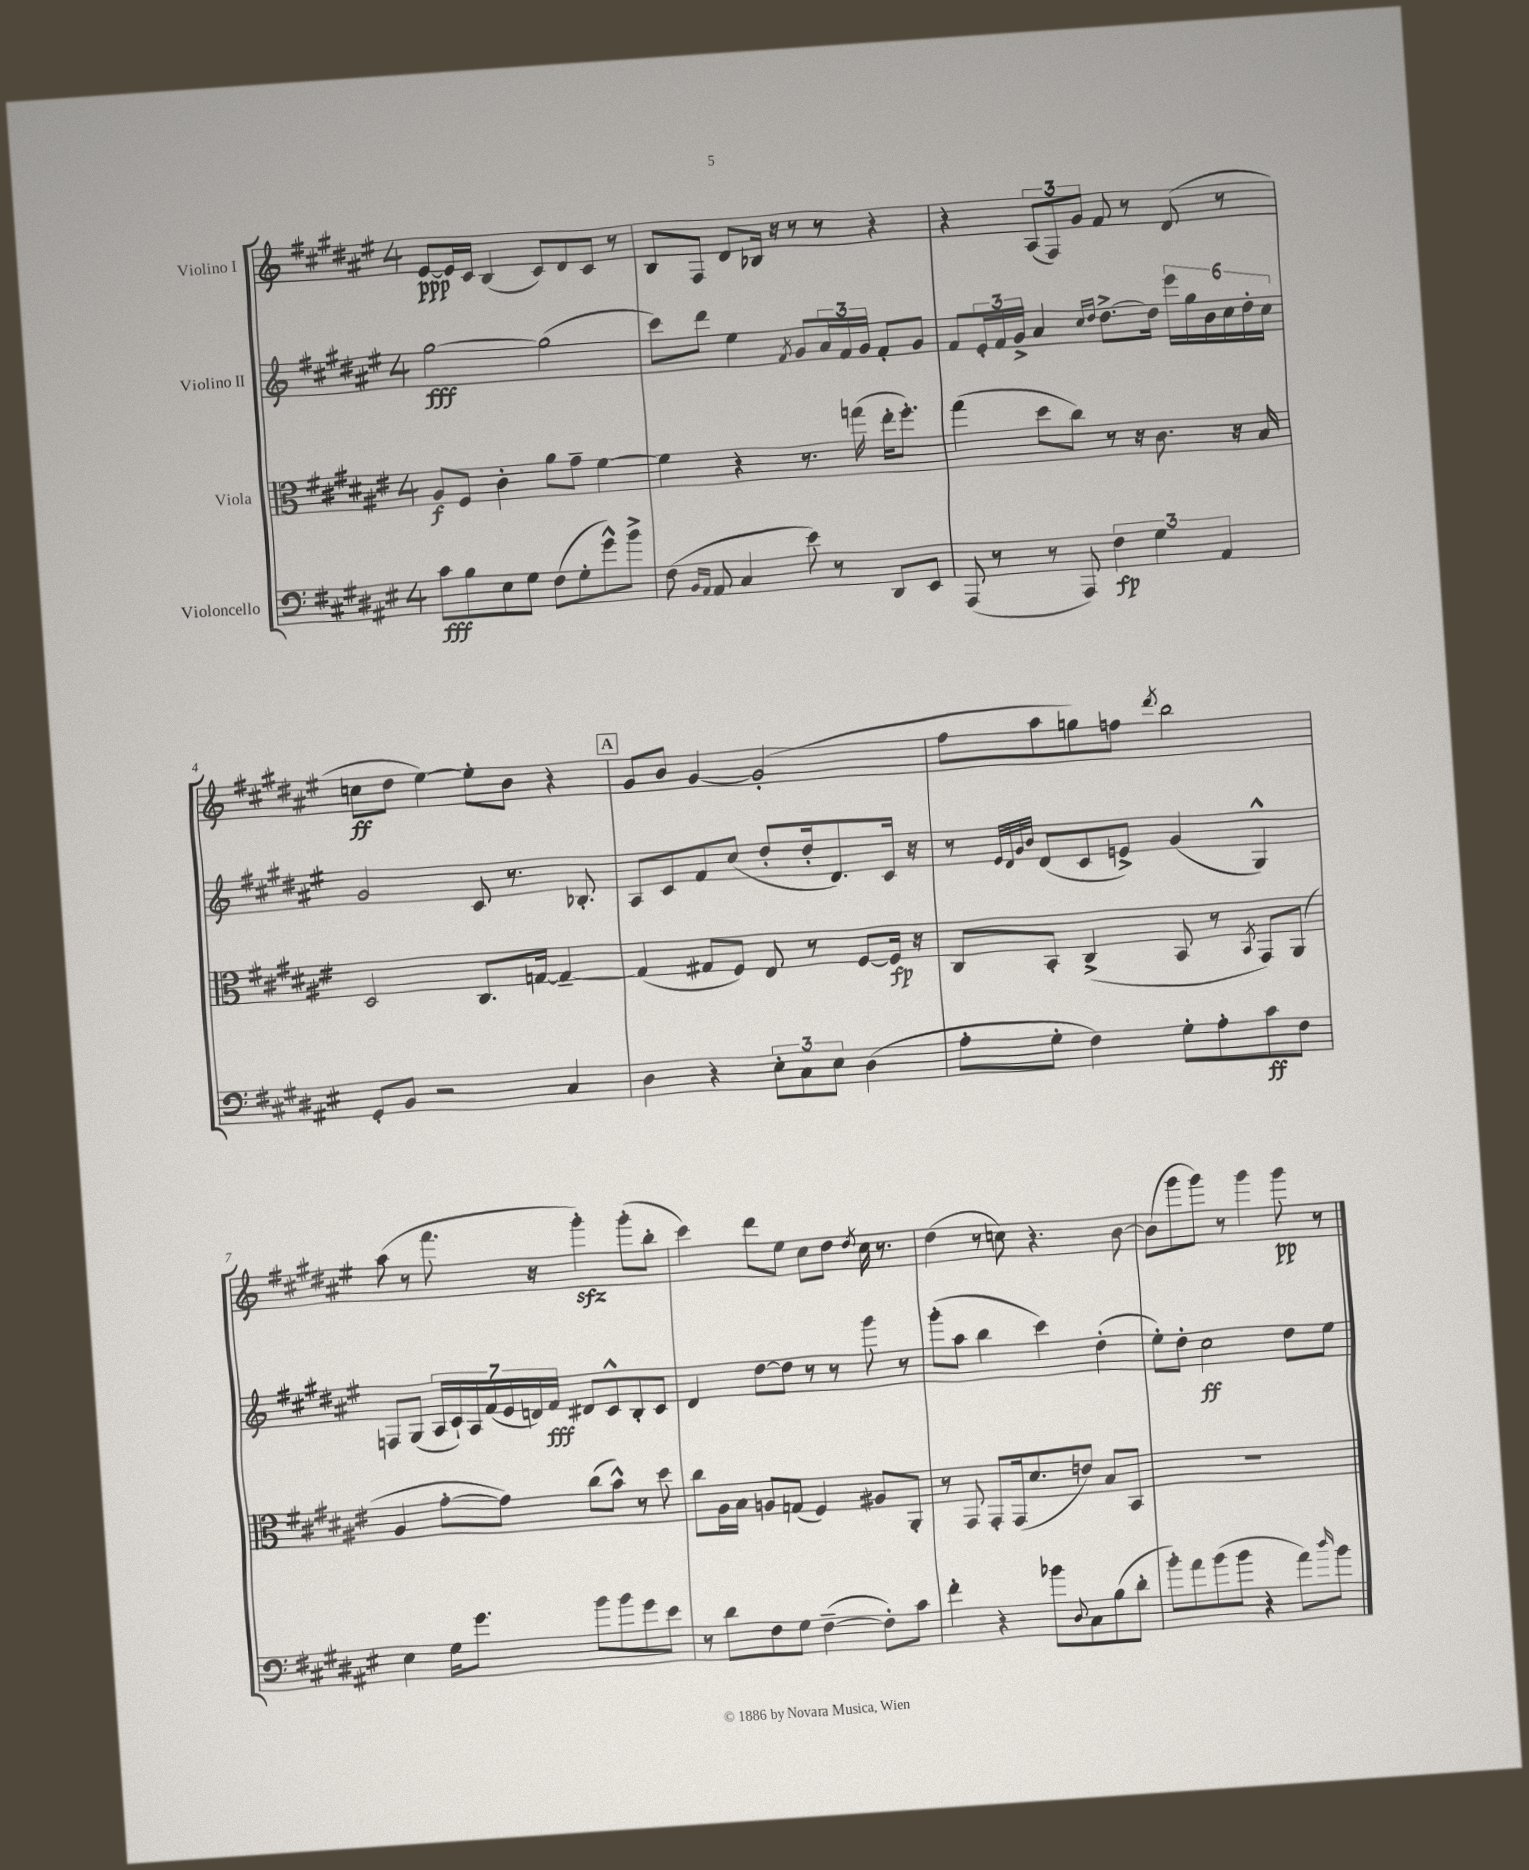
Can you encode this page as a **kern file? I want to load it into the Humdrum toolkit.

**kern	**dynam	**kern	**dynam	**kern	**dynam	**kern	**dynam
*part4	*part4	*part3	*part3	*part2	*part2	*part1	*part1
*staff4	*staff4	*staff3	*staff3	*staff2	*staff2	*staff1	*staff1
*I"Violoncello	*	*I"Viola	*	*I"Violino II	*	*I"Violino I	*
*clefF4	*	*clefC3	*	*clefG2	*	*clefG2	*
*k[f#c#g#d#a#e#]	*	*k[f#c#g#d#a#e#]	*	*k[f#c#g#d#a#e#]	*	*k[f#c#g#d#a#e#]	*
*M4/4	*	*M4/4	*	*M4/4	*	*M4/4	*
=1	=1	=1	=1	=1	=1	=1	=1
8c#\L	fff	8A#/L	f	[2gg#\	fff	[8e#/L	ppp
8B\	.	8F#/J	.	.	.	16e#/L]	.
.	.	.	.	.	.	16c#/JJ	.
8E#\	.	4c#'\	.	.	.	(4B/	.
8G#\J	.	.	.	.	.	.	.
(8F#\L	.	8a#\L	.	(2gg#\]	.	8c#/L)	.
8G#'\	.	8g#~\J	.	.	.	8d#/	.
8g#^^\)	.	[4f#\	.	.	.	8c#/J	.
8b^\J	.	.	.	.	.	8r	.
=2	=2	=2	=2	=2	=2	=2	=2
(8F#\	.	4f#\]	.	8ccc#\L)	.	8B/L	.
16qqBB/LL	.	.	.	.	.	.	.
16qqAA#/JJ	.	.	.	.	.	.	.
8AA#/	.	.	.	8ddd#\J	.	8F#/J	.
4C#/	.	4r	.	4ee#\	.	8d#/L	.
.	.	.	.	.	.	16B-X/Jk	.
.	.	.	.	.	.	16r	.
.	.	.	.	8qf#/	.	.	.
8e#\)	.	8.r	.	8g#/L	.	8r	.
8r	.	.	.	24a#/L	.	8r	.
.	.	.	.	24f#/	.	.	.
.	.	(16ggn\	.	.	.	.	.
.	.	.	.	24g#/JJ	.	.	.
8DD#/L	.	16ee#'\KL	.	8f#'/L	.	4r	.
.	.	8.ff#'\J)	.	.	.	.	.
8EE#/J	.	.	.	8g#/J	.	.	.
=3	=3	=3	=3	=3	=3	=3	=3
(8AAA#/	.	(4gg#\	.	8f#/L	.	4r	.
8r	.	.	.	24e#'/L	.	.	.
.	.	.	.	24f#/	.	.	.
.	.	.	.	24g#^/JJ	.	.	.
8r	.	8dd#\L	.	4a#/	.	(12A#/L	.
.	.	.	.	.	.	12F#/)	.
8AAA#/)	.	8cc#\J)	.	.	.	.	.
.	.	.	.	.	.	12g#/J	.
.	.	.	.	16qqcc#/LL	.	.	.
.	.	.	.	16qqdd#/JJ	.	.	.
6F#\	fp	8r	.	[8.dd#^\L	.	8f#/	.
.	.	16r	.	.	.	8r	.
6G#\	.	.	.	.	.	.	.
.	.	8.c#\	.	16dd#\Jk]	.	.	.
.	.	.	.	24eee#\LL	.	(8d#/	.
.	.	.	.	24gg#\	.	.	.
6AA#/	.	.	.	24b\	.	.	.
.	.	16r	.	24cc#\	.	8r	.
.	.	.	.	24dd#'\	.	.	.
.	.	16B/	.	.	.	.	.
.	.	.	.	24cc#\JJ	.	.	.
!!LO:LB:g=z
=4	=4	=4	=4	=4	=4	=4	=4
8GG#'/L	.	2D#/	.	2g#/	.	8ccn\L	ff
8BB/J	.	.	.	.	.	8dd#\J	.
2r	.	.	.	.	.	[4ee#\)	.
.	.	8.C#/L	.	8c#/	.	8ee#'\L]	.
.	.	.	.	8.r	.	8b\J	.
.	.	[16Gn/Jk	.	.	.	.	.
4C#/	.	4G~/_	.	.	.	4r	.
.	.	.	.	8.B-X'/	.	.	.
!!LO:REH:place=s1:t=A
=5	=5	=5	=5	=5	=5	=5	=5
4D#\	.	(4G/]	.	8A#/L	.	8g#/L	.
.	.	.	.	8c#/	.	8b/J	.
4r	.	8G#X/L	.	8f#/	.	[4g#/	.
.	.	8F#/J)	.	(8cc#/J	.	.	.
12E#'\L	.	8E#/	.	8dd#'/L	.	(2g#'/]	.
12C#\	.	.	.	.	.	.	.
.	.	8r	.	16dd#'/k	.	.	.
12E#\J	.	.	.	.	.	.	.
.	.	.	.	8.d#/)	.	.	.
(4D#\	.	[8F#/L	.	.	.	.	.
.	.	16F#/Jk]	fp	16c#/Jk	.	.	.
.	.	16r	.	16r	.	.	.
=6	=6	=6	=6	=6	=6	=6	=6
8A#'\L	.	8C#/L	.	8r	.	8ff#\L	.
.	.	.	.	32qqe#/LLL	.	.	.
.	.	.	.	32qqd#/	.	.	.
.	.	.	.	32qqg#/	.	.	.
.	.	.	.	32qqb/JJJ	.	.	.
8G#'\J	.	8BB'/J	.	(8d#/L	.	8aa#\	.
4F#\)	.	(4C#^/	.	8c#/	.	8ggn\)	.
.	.	.	.	8en^/J)	.	8ffn\J	.
.	.	.	.	.	.	8qddd#/	.
8G#'\L	.	8BB/	.	(4g#/	.	2bb\	.
8A#'\	.	8r	.	.	.	.	.
.	.	8qBB/	.	.	.	.	.
8c#\	ff	8GG#/L)	.	4G#^^/)	.	.	.
8F#\J	.	(8AA#/J	.	.	.	.	.
!!LO:LB:g=z
=7	=7	=7	=7	=7	=7	=7	=7
4E#\	.	4A#/	.	8Fn/L	.	(8aa#\	.
.	.	.	.	(8G#/J	.	8r	.
16G#\KL	.	[8g#'\L	.	28A#/LL	.	8.fff#\	.
.	.	.	.	28c#`/)	.	.	.
8.g#\J	.	.	.	.	.	.	.
.	.	.	.	28A#/	.	.	.
.	.	.	.	(28f#/	.	.	.
.	.	8g#\J])	.	.	.	.	.
.	.	.	.	28e#/	.	.	.
.	.	.	.	28dn/)	.	.	.
.	.	.	.	.	.	16r	.
.	.	.	.	28f#/JJ	fff	.	.
8b\L	.	(8cc#\L	.	8d#X/L	.	4ggg#zz'\)	.
8b\	.	8b^^\J)	.	8c#^^/	.	.	.
8g#\	.	8r	.	8B'/	.	(8ggg#'\L	.
8e#\J	.	8dd#\	.	8c#/J	.	8bb'\J	.
=8	=8	=8	=8	=8	=8	=8	=8
8r	.	8cc#\L	.	4d#/	.	4ccc#\)	.
8d#\L	.	16A#\L	.	.	.	.	.
.	.	16B\JJ	.	.	.	.	.
8F#\	.	8An/L	.	[8dd#\L	.	8ddd#\L	.
8G#\J	.	(8Gn/J	.	8dd#\J]	.	8ee#\J	.
([4F#~\	.	4F#/)	.	8r	.	8cc#\L	.
.	.	.	.	8r	.	8dd#\J	.
.	.	.	.	.	.	8qdd#/	.
8F#'\L])	.	8A#X/L	.	8ggg#\	.	16cc#\	.
.	.	.	.	.	.	8.r	.
8c#\J	.	8AA#'/J	.	8r	.	.	.
=9	=9	=9	=9	=9	=9	=9	=9
4f#'\	.	8r	.	(8ggg#'\L	.	(4dd#\	.
.	.	8GG#/	.	8aa#\J	.	.	.
4r	.	8GG#'/L	.	4bb\	.	8r	.
.	.	(16GG#/k	.	.	.	8ccn\)	.
.	.	8.d#/	.	.	.	.	.
8b-X\L	.	.	.	4ccc#\)	.	4.r	.
8qqD#/	.	.	.	.	.	.	.
8C#\	.	8en/J)	.	.	.	.	.
(8B\	.	8B/L	.	(4dd#'\	.	.	.
8d#'\J	.	8BB/J	.	.	.	[8b\	.
=10	=10	=10	=10	=10	=10	=10	=10
8b'\L)	.	1r	.	8ee#'\L)	.	(8b\L]	.
8a#\	.	.	.	8dd#'\J	.	8ggg#\	.
(8b\	.	.	.	2cc#\	ff	8ggg#\J)	.
8b\J	.	.	.	.	.	8r	.
4r	.	.	.	.	.	4ggg#\	.
8a#\L)	.	.	.	8dd#\L	.	8ggg#\	pp
16qqdd#/	.	.	.	.	.	.	.
8b\J	.	.	.	8ee#\J	.	8r	.
==	==	==	==	==	==	==	==
*-	*-	*-	*-	*-	*-	*-	*-
